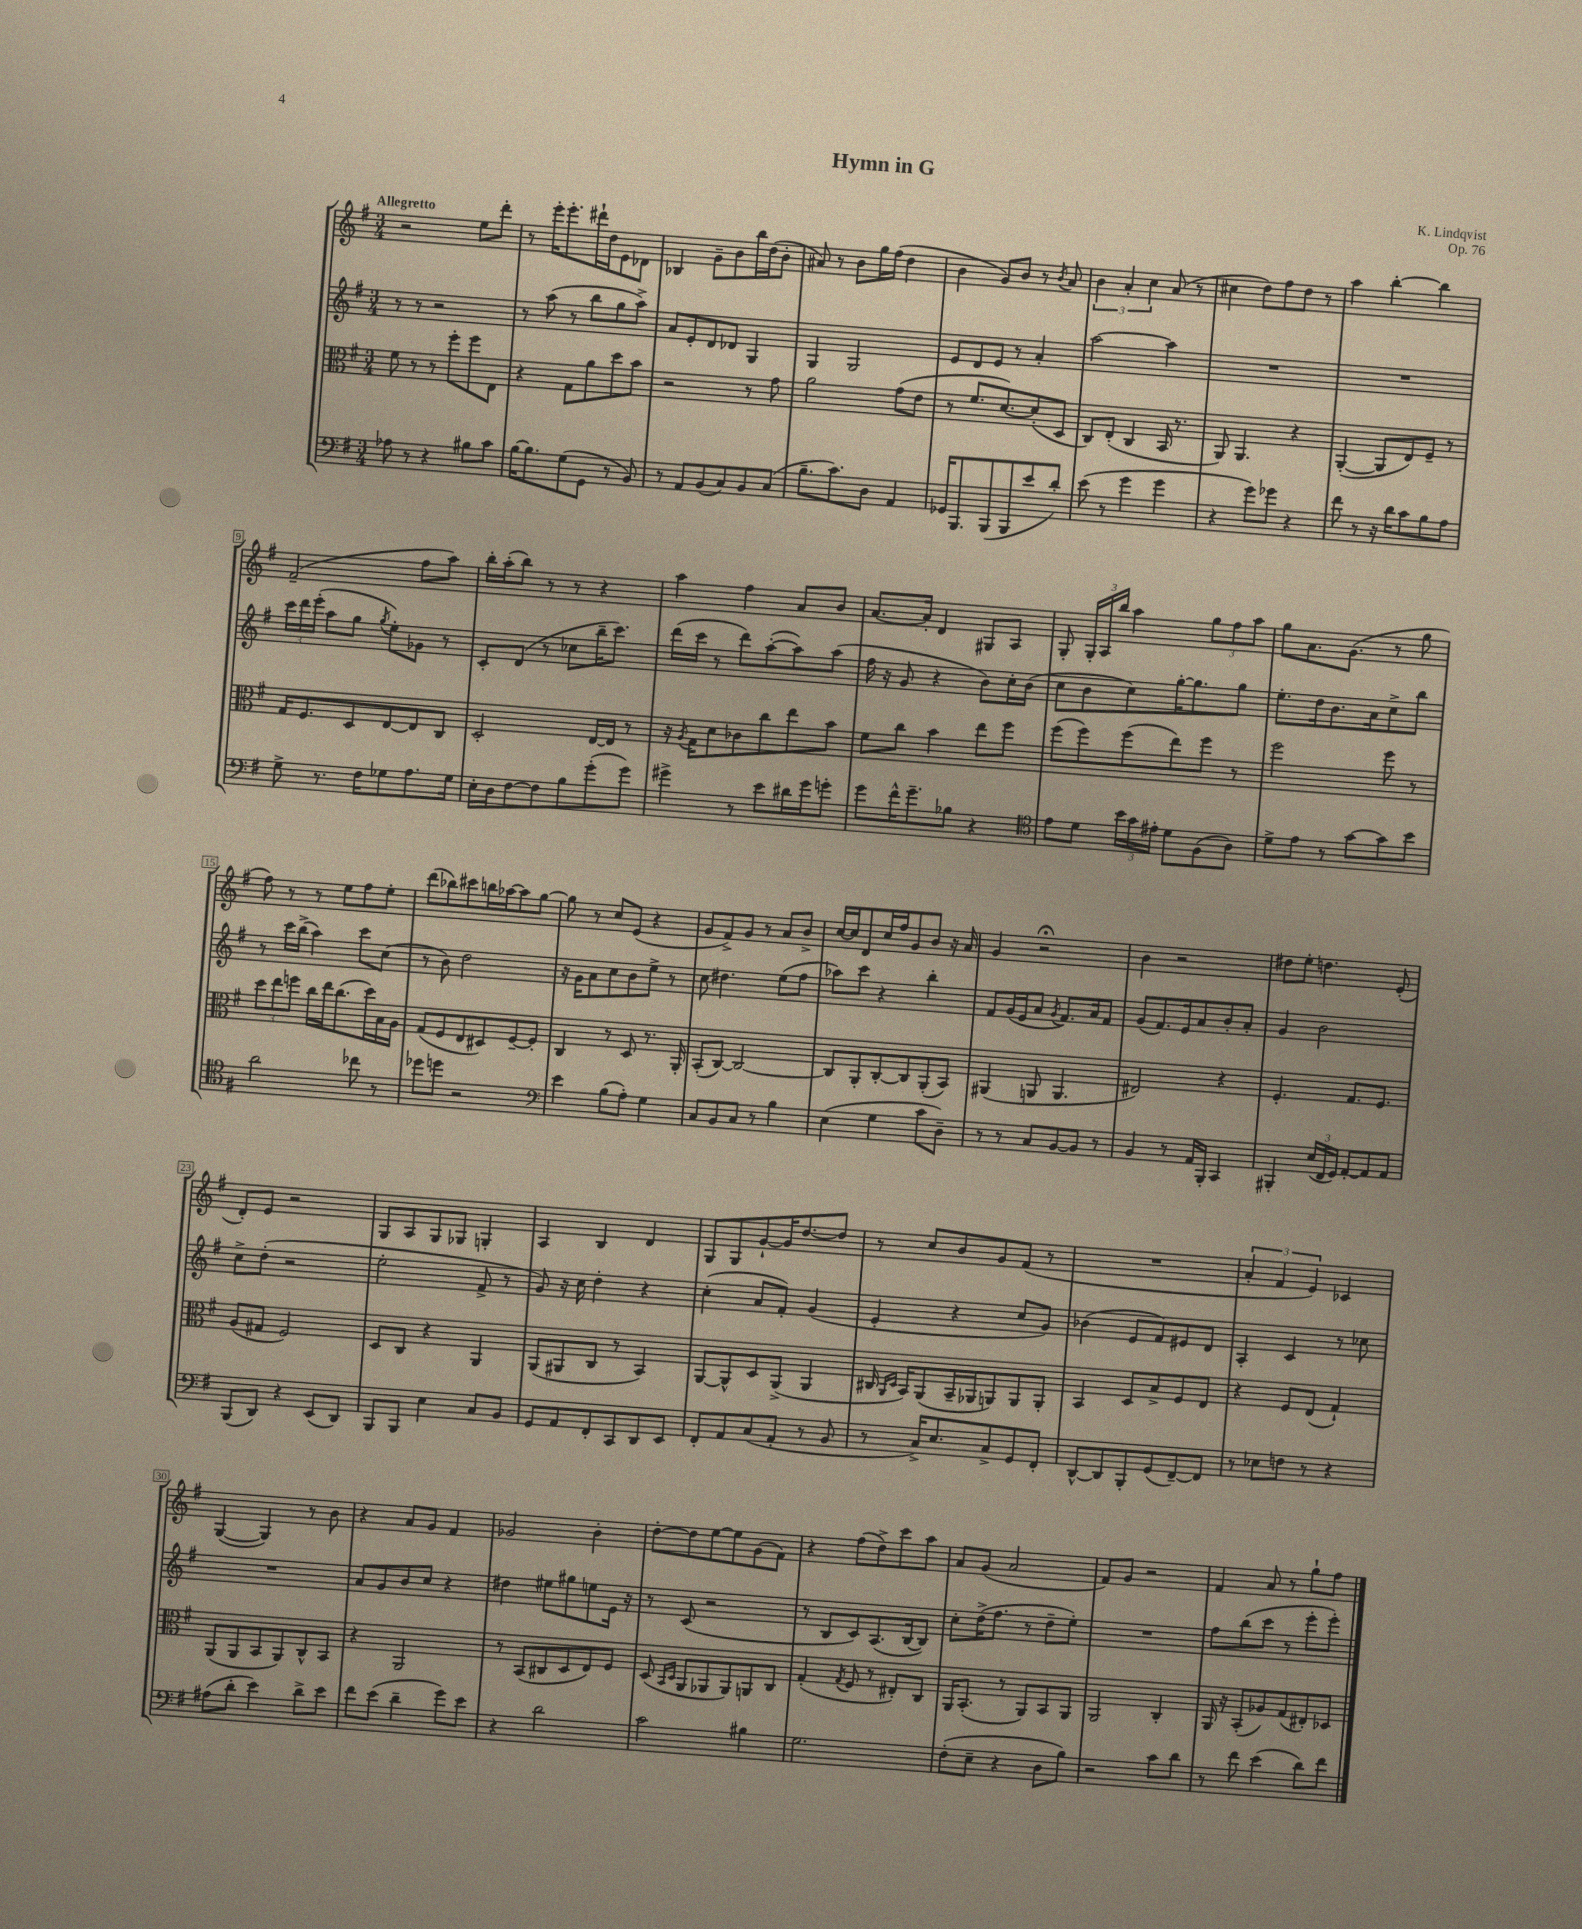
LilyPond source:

\header { title = "Hymn in G" composer = "K. Lindqvist" opus = "Op. 76" }
<<
\new StaffGroup <<
\new Staff = "s0" {
    \clef treble \key g \major \numericTimeSignature \time 3/4 \tempo "Allegretto"
    \autoBeamOff r2 e''8[ d'''8]-. |
    r8 e'''16[-. e'''8.-. dis'''16-! d''16 e'8 des'8] |
    bes4 g'8[-- b'8 b''16 d''16( b'8]-. |
    ais'8) r8 b'8[ g''16 fis''16]( d''4 |
    b'4 g'8[) b'8] r8 \acciaccatura { b'8 } a'8 |
    \tuplet 3/2 { b'4 a'4-. c''4 } a'8( r8 |
    cis''4 d''8[) fis''8 d''8] r8 |
    a''4 b''4~-. b''4 |
    fis'2--( fis''8[ a''8]) |
    b''16[-. a''16-.( b''8]) r8 r8 r4 |
    a''4 fis''4 a'8[ b'8] |
    a'8.[~ a'16]-. d'4 gis8[ a8] |
    g8-. \tuplet 3/2 { g16[-. a16 b''16] } a''4 \tuplet 3/2 { g''8[ fis''8 a''8] } |
    g''8[ a'8. g'8.]( r8 g''8 |
    fis''8) r8 r8 e''8[ fis''8 e''8]-. |
    d'''8[( bes''8) cis'''8 b''16 aes''16~ aes''8 g''8]~ |
    g''8 r8 c''8[ e'8]( r4 |
    g'8[ fis'8->) g'8] r8 a'8[ b'8]-> |
    c''16[~ c''16 d'8 c''16 fis''16 g'8 b'8] r16 a'16 |
    g'4 r2\fermata |
    b'4 r2 |
    dis''8[ e''8]-. d''4. e'8-.( |
    d'8[-.) e'8] r2 |
    g8[ a8 g8 ges8] g4-. |
    a4 b4 d'4 |
    g8[ g8 g'8~-! g'16 d''8.~ d''8] |
    r8 c''8[ b'8 g'8 fis'8]( r8 |
    R2. |
    \tuplet 3/2 { a'4-. fis'4 e'4) } ces'4 |
    g4~( g4) r8 b'8 |
    r4 a'8[ g'8] fis'4 |
    ges'2 b'4-. |
    d''8[~-. d''8 e''8~ e''8 g'8( fis'8]) |
    r4 fis''8[( d''8->) c'''8 a''8] |
    a'8[ g'8]( a'2 |
    fis'8[) g'8] r2 |
    fis'4 a'8 r8 g''8[-! fis''8] \bar "|." |
}
\new Staff = "s1" {
    \clef treble \key g \major \numericTimeSignature \time 3/4
    \autoBeamOff r8 r8 r2 |
    r8 a''8( r8 b''8[ g''8 a''8]->) |
    a'8[ e'8-. d'8 des'8] g4 |
    g4 g2 |
    e'8[ d'8 e'8] r8 a'4-. |
    a''2~ a''4 |
    R2. |
    R2. |
    \tuplet 3/2 { c'''16[ d'''16 e'''16]-.( } a''8[ g''8] \acciaccatura { g''8 } e''8[-.) ges'8] r8 |
    c'8[-. d'8]( r8 ces''8[ b''16-- c'''8.]) |
    d'''16[( c'''16] r8 d'''8[) a''8~-.( a''8) a''8]( |
    fis''16 r16 g'8 r4 b'8[) c''16-. b'16]( |
    c''8[ b'8 c''8) g''16~-. g''8. g''8] |
    e''8.[-. d''16 b'8. a'16 c''8-> b''8] |
    r8 c'''16[ b''16]->( a''4) c'''8[ c''8]( |
    r8 b'8) d''2 |
    r16 g'16[ a'8 c''8 b'8 e''8]-> r8 |
    c''8 dis''4. e''8[( fis''8] |
    aes''8[) c'''8] r4 b''4-. |
    fis'8[ g'16( e'16 a'8] \acciaccatura { g'8 } fis'8.[) a'16 fis'8] |
    g'8[( fis'8.) e'16 a'8 b'8-. a'8]-. |
    g'4 b'2 |
    c''8[-> d''8]-.( r2 |
    e''2-. fis'8-> r8 |
    g'8) r16 c''16 d''4-. r4 |
    c''4-.( a'8[ fis'8]-.) g'4( |
    e'4-. r4 c''8[ g'8]) |
    bes'4( e'8[ fis'8) eis'8 d'8] |
    a4-. c'4 r8 ces''8 |
    R2. |
    a'8[ g'8 b'8 c''8] r4 |
    dis''4 eis''8[ gis''8 e''8 e'16] r16 |
    r8 c'8( r2 |
    r8 b8[ c'8) a8.( b16~ b8]) |
    c''8[-. d''16->( fis''8.] r8 d''8[-- e''8]-.) |
    R2. |
    fis''8[ b''8( c'''8] r8 e'''8[-. e'''8]-.) \bar "|." |
}
\new Staff = "s2" {
    \clef alto \key g \major \numericTimeSignature \time 3/4
    \autoBeamOff fis'8 r8 r8 fis''8[-. fis''8 e8] |
    r4 g8[ a'8 d''8 b'8] |
    r2 r8 g'8 |
    a'2 g'8[( e'8] |
    r8 fis'8.[ d'8.~) d'8-.( d8] |
    c8[) e8]-.( c4 b,16 r8. |
    a,8) a,4. r4 |
    a,4~-.( a,8[ e8) fis8]-- r8 |
    g16[ fis8. d8 e8~ e8 c8] |
    d2-. e16[~ e16] r8 |
    r16 \acciaccatura { a8 } g16[ d'8 ces'8 c''8 e''8 b'8] |
    fis'8[ c''8] b'4 e''8[ fis''8] |
    fis''8[( fis''8) fis''8( e''8) fis''8] r8 |
    fis''2 fis''8 r8 |
    \tuplet 3/2 { d''8[ e''8 f''8] } c''16[ e''16 c''8.( d''16) b16 a16] |
    g8[( fis8 e8 dis8) fis8~-- fis8]-. |
    c4 r8 d8 r8. a,16-. |
    b,8[-.( c8]~) c2~ |
    c8[ a,8-. c8~-. c8 a,8-.( b,8]) |
    ais,4( a,8 a,4. |
    eis2) r4 |
    fis4.-. g8.[ fis8.] |
    a8[( gis8] fis2) |
    d8[ c8] r4 a,4 |
    a,8[( ais,8 c8] r8 b,4) |
    a,8[~ a,8-^ d8 a,8]->( a,4 |
    cis16 \grace { a,16[ d16] } b,16[) a,8( b,16-- aes,16 a,8) a,8 a,8]-. |
    b,4 d8[ b8-> fis8 e8] |
    r4 fis8[ e8]( g4-!) |
    a,8[( a,8 b,8 a,8) c8-^ b,8] |
    r4 a,2 |
    r8 b,8[( cis8 d8 e8) fis8] |
    d8( \grace { b,16[ d16] } a,8[ aes,8 aes,8) a,8 c8] |
    g4-.( \acciaccatura { g8 } fis8 r8 eis8[-.) c8] |
    a,16[ b,8.]-.( r8 a,8[) b,8 a,8] |
    a,2 c4-. |
    a,16 r16 b,8[-.( aes8) g8( eis8-.) des8] \bar "|." |
}
\new Staff = "s3" {
    \clef bass \key g \major \numericTimeSignature \time 3/4
    \autoBeamOff aes8 r8 r4 bis8[ c'8] |
    b16[~ b8. g8( g,8] r8 b,8) |
    r8 a,8[ b,8( c8) b,8 c8]( |
    b8.[-- c'8.) d8] a,4 |
    ges,16[ b,,8. b,,8( b,,8 e'8 d'8]-.) |
    e'8( r8 g'4 g'4 |
    r4 g'8[) ges'8] r4 |
    fis'8 r8 r16 d'16[ c'8 b8 a8] |
    g8-> r8. fis16[ ges8 a8. ges16] |
    e16[-. d16 fis8~ fis8 b8 g'8-.( g'8]) |
    gis'4-> r8 e'8[ dis'16 gis'16 g'8]-. |
    g'8[ fis'16-^ g'8.-- bes8] r4 |
    \clef tenor e'8[ d'8] \tuplet 3/2 { b'16[ g'16 eis'16]-. } d'8[ fis8( a8]) |
    d'8[-> e'8] r8 g'8[~ g'8 b'8] |
    a'2 ces''8 r8 |
    des''8[ d''8] r2 |
    \clef bass e'4 b8[( a8]-.) g4 |
    c8[ b,8 c8] r8 b4 |
    e4( g4 c'8[ d8]--) |
    r8 r8 c8[ b,8~ b,8] r8 |
    b,4 r8 a,16[ b,,16]-. c,4 |
    bis,,4-. \tuplet 3/2 { e16[( fis,16 g,16]) } a,8[~-. a,8 a,8] |
    b,,8[( d,8]) r4 e,8[( d,8]) |
    b,,8[ b,,8] e4 c8[ b,8] |
    g,8[ a,8 fis,8-. c,8 d,8 e,8] |
    fis,8[-. a,8 c8( a,8]-. r8 b,8 |
    r8 c16[->) e8. c8-> g,8 fis,8]-. |
    d,8[~-^ d,8 b,,8-. g,8( fis,8~--) fis,8] |
    r8 ees8[ f8] r8 r4 |
    ais8[( d'8]-. e'4) d'8[-> e'8] |
    fis'8[ e'8]( d'4-- g'8[) e'8] |
    r4 d'2 |
    c'2 bis4 |
    g2. |
    fis8[-.( e8]-- r4 d8[ b8]) |
    r2 c'8[ d'8] |
    r8 fis'8 e'4( d'8[) fis'8] \bar "|." |
}
>>
>>
\layout { \context { \Score \override BarNumber.stencil = #(make-stencil-boxer 0.1 0.3 ly:text-interface::print) } }
